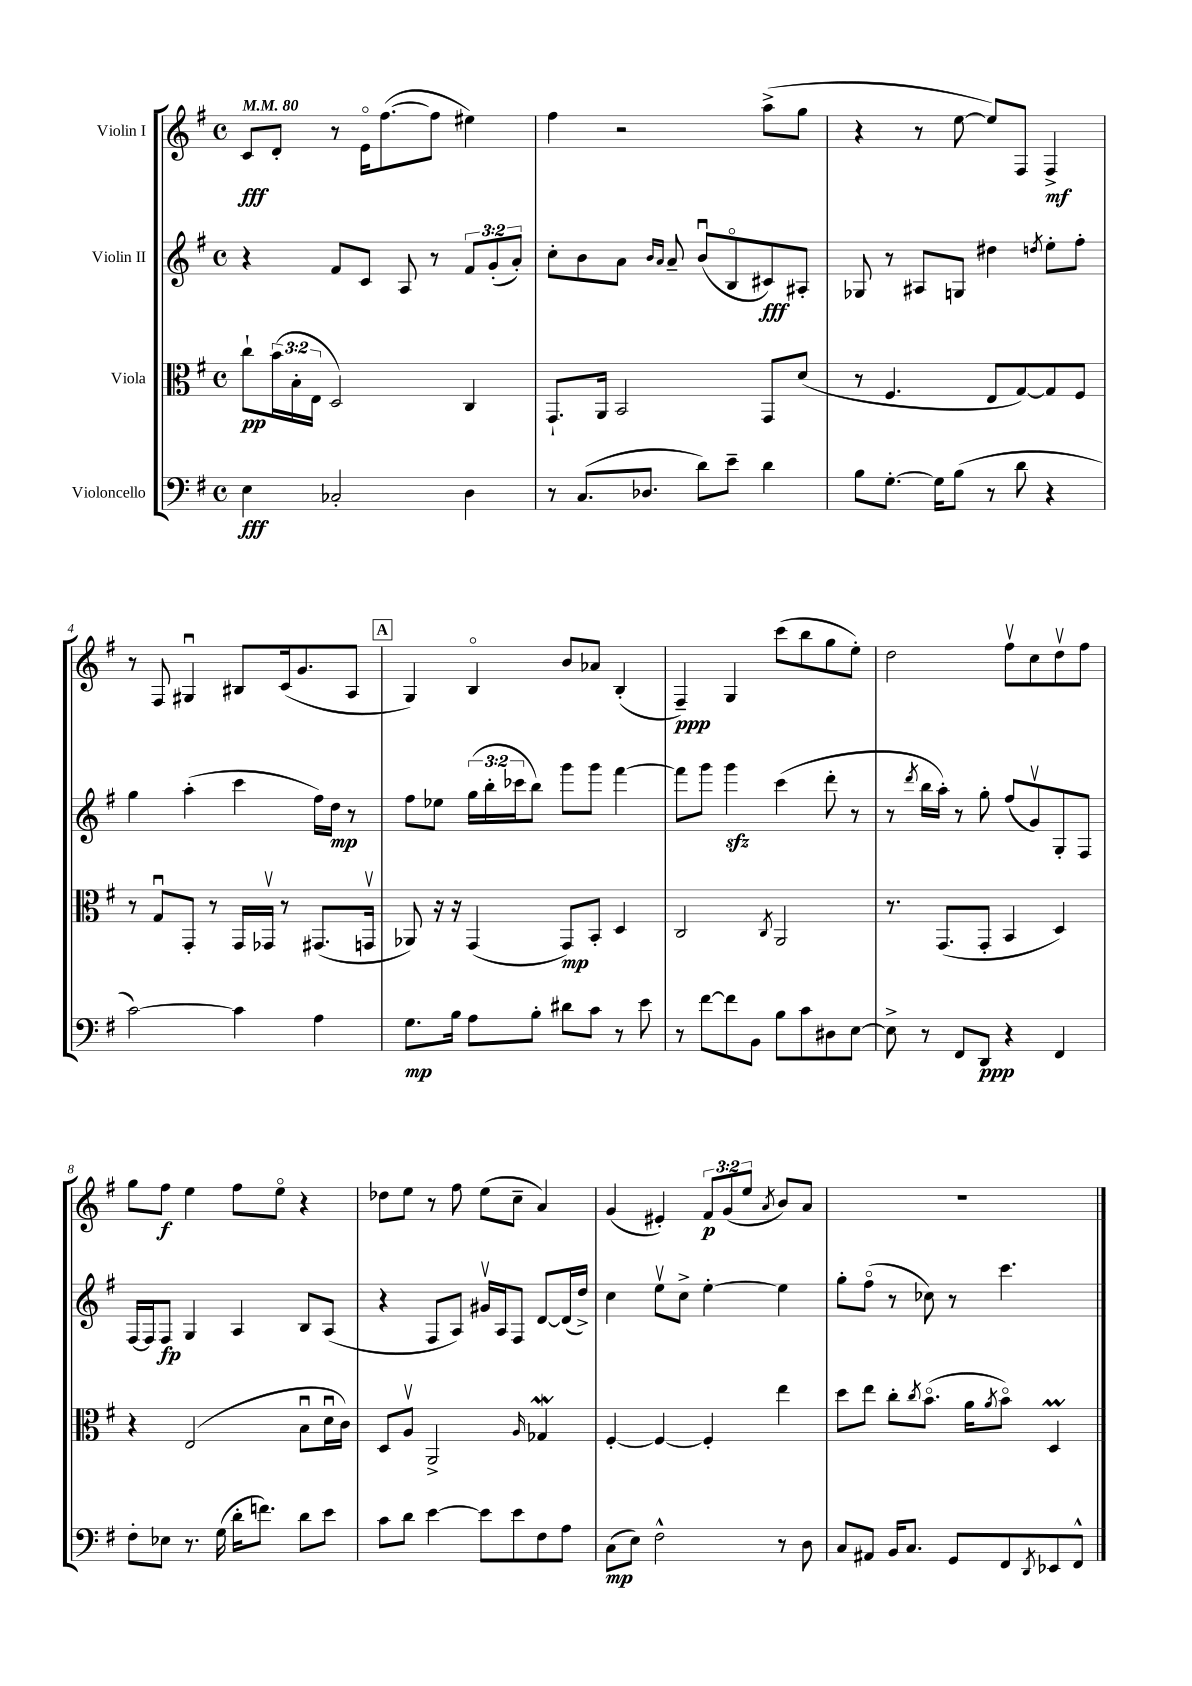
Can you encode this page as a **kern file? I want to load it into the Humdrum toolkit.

**kern	**kern	**kern	**kern
*staff4	*staff3	*staff2	*staff1
*clefF4	*clefC3	*clefG2	*clefG2
*k[f#]	*k[f#]	*k[f#]	*k[f#]
*M4/4	*M4/4	*M4/4	*M4/4
*met(c)	*met(c)	*met(c)	*met(c)
*MM80	*MM80	*MM80	*MM80
4E	8cc`	4r	8c
.	(24b	.	8d'
.	24B'	.	.
.	24E	.	.
2C-'	2D)	8f#	8r
.	.	8c	16eo
.	.	.	([8.ff#
.	.	8A	.
.	.	8r	8ff#]
4D	4C	12f#	4ee#)
.	.	(12g'	.
.	.	12a')	.
=	=	=	=
8r	8.GG`	8cc'	4ff#
(8.C	.	8b	.
.	16AA	.	.
.	2BB	8a	2r
8.D-	.	.	.
.	.	16qqb	.
.	.	16qqa	.
.	.	8a~	.
8d)	.	(8bu	.
8e~	.	8Bo	.
4d	8GG	8c#)	(8aa^
.	(8d	8A#'	8gg
=	=	=	=
8B	8r	8G-	4r
[8.G'	4.F#	8r	.
.	.	8A#	8r
16G]	.	.	.
(8B	.	8G	[8ee
8r	8E	4dd#	8ee])
8d	[8G)	.	8F#
.	.	8qdd	.
4r	8G]	8ee'	4F#^
.	8F#	8ff#'	.
=	=	=	=
[2c)	8r	4gg	8r
.	8Gu	.	8F#
.	8GG'	(4aa'	4G#u
.	8r	.	.
4c]	16GG	4ccc	8B#
.	16GG-v	.	.
.	8r	.	(16c
.	.	.	8.g
4A	(8.GG#	16ff#)	.
.	.	16dd	.
.	.	8r	8A
.	16GGv	.	.
=	=	=	=
8.G	8AA-)	8ff#	4G)
.	16r	8ee-	.
16B	16r	.	.
8A	(4GG	(24gg	4Bo
.	.	24bb'	.
.	.	24ccc-	.
8B'	.	8bb)	.
8d#	8GG)	8ggg	8b
8c	8BB'	8ggg	8a-
8r	4D	[4fff#	(4B'
8e	.	.	.
=	=	=	=
8r	2C	8fff#]	4F#~)
[8f#	.	8ggg	.
8f#]	.	4ggg	4G
8BB	.	.	.
.	8qC	.	.
8B	2AA	(4ccc	(8ccc
8c	.	.	8bb
8D#	.	8ddd'	8gg
[8E	.	8r	8ee')
=	=	=	=
8E^]	8.r	8r	2dd
.	.	8qddd	.
8r	.	16bb	.
.	(8.GG	16aa')	.
8FF#	.	8r	.
8DD	8GG'	8gg'	.
4r	4BB	(8ff#	8ff#v
.	.	8gv)	8cc
4FF#	4D)	8G'	8ddv
.	.	8F#	8ff#
=	=	=	=
8F#'	4r	[16F#	8gg
.	.	16F#]	.
8E-	.	8F#	8ff#
8.r	(2E	4G	4ee
(16G	.	.	.
16d'	.	4A	8ff#
8.f)	.	.	.
.	.	.	8eeo
8d	8Bu	8B	4r
8e	16du	(8A	.
.	16c)	.	.
=	=	=	=
8c	8D	4r	8dd-
8d	8Av	.	8ee
[4e	2AA^	8F#	8r
.	.	8A)	8ff#
8e]	.	16g#v	(8ee
.	.	16A	.
8e	.	8F#	8cc~
.	16qqA	.	.
8F#	4G-	[8d	4a)
8A	.	(16d]	.
.	.	16dd^)	.
=	=	=	=
(8C	[4F#'	4cc	(4g
8E)	.	.	.
2F#^^	4F#_	8eev	4e#')
.	.	8cc^	.
.	4F#']	[4ee'	12f#
.	.	.	(12g
.	.	.	12ee
.	.	.	8qa
8r	4ee	4ee]	8b)
8D	.	.	8a
=	=	=	=
8C	8dd	8gg'	1r
8AA#	8ee	(8ff#o	.
16BB	8cc'	8r	.
8.C	.	.	.
.	8qcc	.	.
.	(8.bo	8cc-)	.
8GG	.	8r	.
.	16a	.	.
.	8qa	.	.
8FF#	8bo)	4.ccc	.
8qDD	.	.	.
8EE-	4D	.	.
8FF#^^	.	.	.
==	==	==	==
*-	*-	*-	*-
